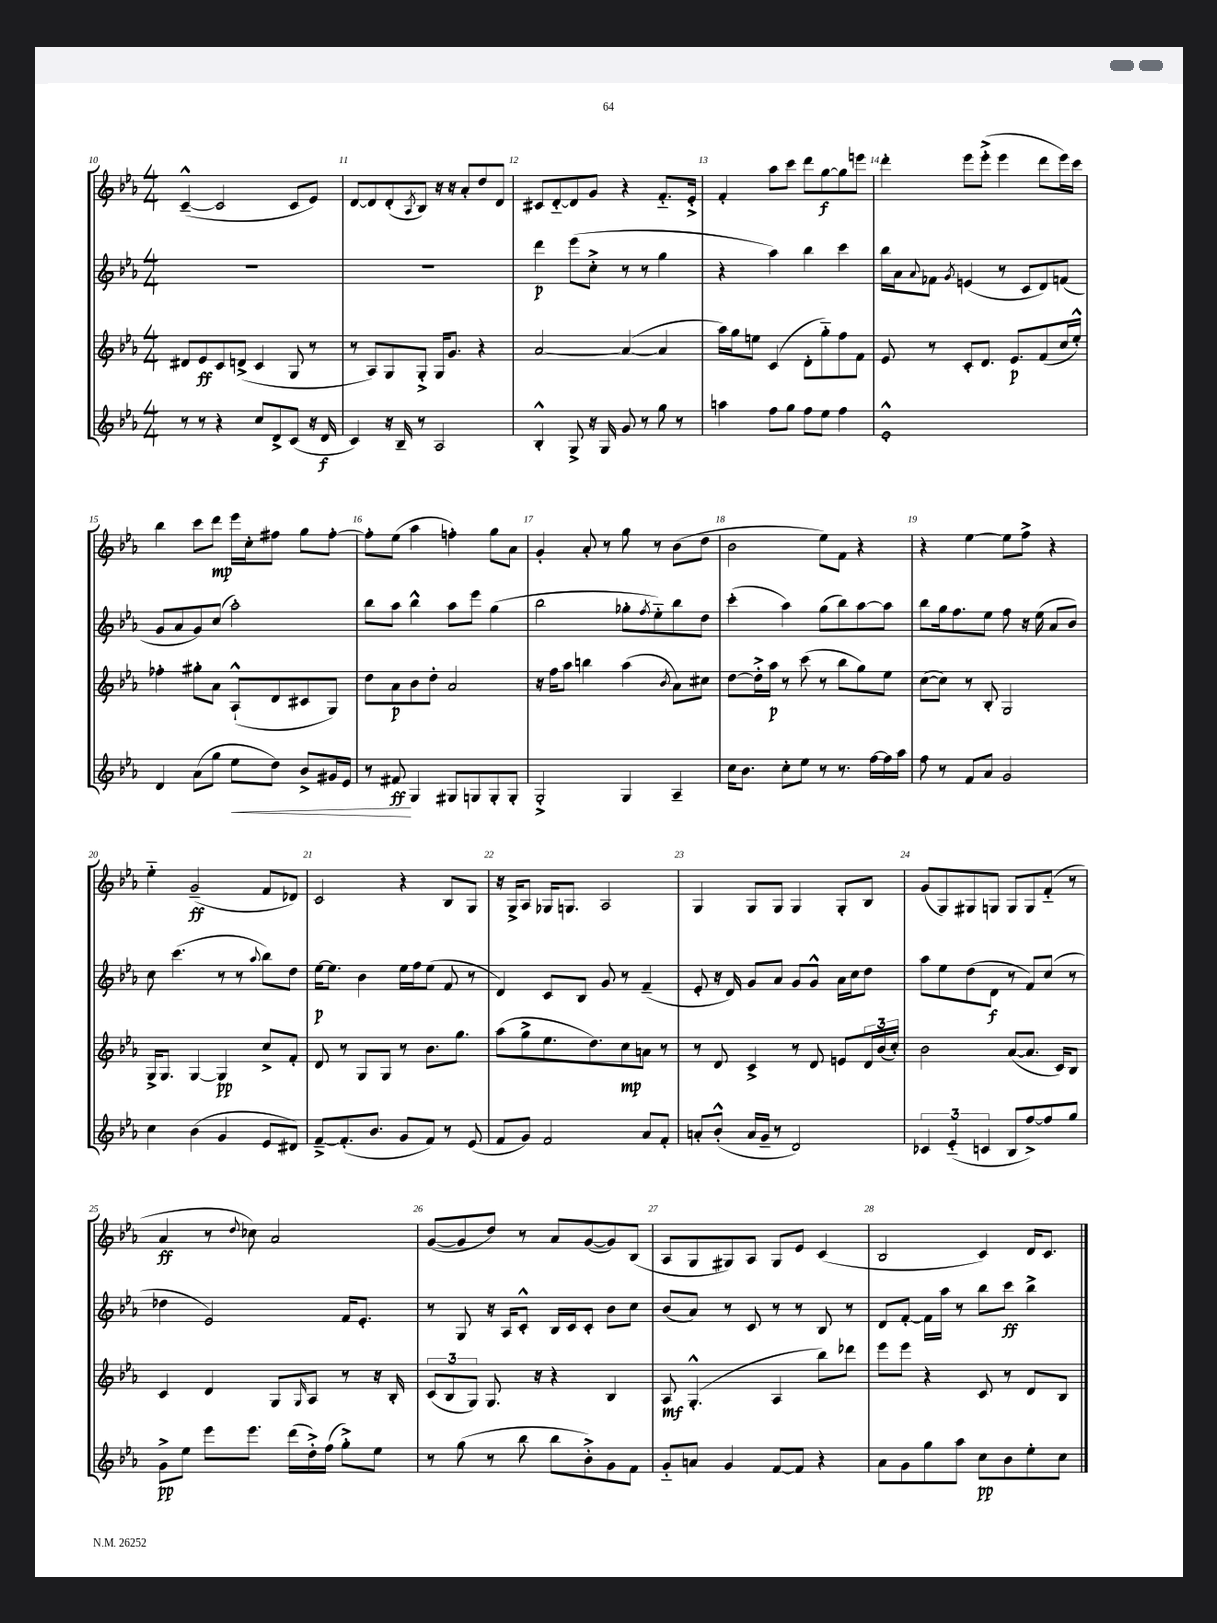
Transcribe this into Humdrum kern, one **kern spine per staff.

**kern	**kern	**kern	**kern
*staff4	*staff3	*staff2	*staff1
*clefG2	*clefG2	*clefG2	*clefG2
*k[b-e-a-]	*k[b-e-a-]	*k[b-e-a-]	*k[b-e-a-]
*M4/4	*M4/4	*M4/4	*M4/4
8r	8d#	1r	([4c~^^
8r	8e-	.	.
4r	8c	.	2c]
.	(8d^	.	.
8cc	4c	.	.
8d^	.	.	.
(8c	8G	.	8c
16r	8r	.	8e-)
16d	.	.	.
=	=	=	=
4c)	8r	1r	[8d
.	8A-)	.	8d]
16r	8G	.	(8d'
16B-~	.	.	.
.	.	.	8qA-
8r	8G'^	.	8B-)
2A-	16G	.	16r
.	8.g	.	16r
.	.	.	8a-'
.	4r	.	8dd
.	.	.	8d
=	=	=	=
4B-'^^	[2a-	4ddd	8c#
.	.	.	[8d'~
8G^	.	(8eee-	8d]
16r	.	8cc'^	8g
16G	.	.	.
8g	(4a-_	8r	4r
8r	.	8r	.
8gg	4a-]	4gg	8.f'~
8r	.	.	.
.	.	.	16e-'^
=	=	=	=
4aa	16aa-)	4r	4f'
.	16gg	.	.
.	8ee	.	.
8ff	(4c	4aa-)	8aa-
8gg	.	.	8ccc
8ff	8d'	4bb-	8ddd
8ee-	8gg'~)	.	[8gg
4ff	8ff	4ccc	8gg]
.	8f	.	8eee
=	=	=	=
1e-'^^	8e-	16bb-	4ddd'
.	.	16a-	.
.	.	8qqa-	.
.	8r	8f-	.
.	.	8qg	.
.	8c'	(4e	8eee-
.	8.d	.	(8eee-'^
.	.	8r	4eee-
.	8.e-	.	.
.	.	8c	.
.	(8f	8d)	8ddd
.	16cc	(8f	16eee-)
.	16ee-'^^)	.	16ccc
=	=	=	=
4d	4ff-'	8g	4bb-
.	.	8a-	.
(8a-	8gg#'	8g)	8ccc
8gg	8a-	(8cc	8ddd
8ee-	(8A-`^^	2aa-')	16eee-
.	.	.	16cc'
8dd)	8d	.	8ff#
8b-^	8c#	.	8gg
16g#	8G)	.	[8ff#'
16e-	.	.	.
=	=	=	=
8r	8dd	8bb-	8ff#']
8f#	8a-	8aa-	(8ee-
4G	8b-	4bb-^^	4aa-
.	8dd'	.	.
8G#	2a-	8aa-	4ff')
8G	.	8eee-	.
8G'	.	(4gg	8gg
8G'	.	.	8a-
=	=	=	=
2G'^	16r	2bb-	4g'
.	16ff	.	.
.	8aa-	.	.
.	4bb	.	8a-'
.	.	.	8r
4G	(4aa-	8gg-'	8gg
.	.	8qff	.
.	.	8ee-'~)	8r
.	8qb-	.	.
4A-~	8a-)	8bb-	(8b-
.	8cc#	8dd	8dd
=	=	=	=
16cc	[8dd	(4ccc'	2b-
8.b-	.	.	.
.	16dd'^]	.	.
.	16aa-	.	.
8cc'	8r	4aa-)	.
8ee-	(8ccc	.	.
8r	8r	(8gg	8ee-)
8.r	8bb-	8bb-)	8f
.	8gg)	[8aa-	4r
[16ff	.	.	.
16ff]	8ee-	8aa-]	.
16aa-	.	.	.
=	=	=	=
8ff	([8cc	8bb-	4r
8r	8cc])	16gg	.
.	.	8.ff	.
8f	8r	.	[4ee-
8a-	8B-'	8ee-	.
2g	2G	8ff	8ee-]
.	.	16r	8ff^
.	.	(16ee-	.
.	.	8a-	4r
.	.	8b-)	.
=	=	=	=
4cc	16G^	8cc	4ee-'~
.	8.G	.	.
.	.	(4.ccc	.
(4b-	[4G	.	(2g~
4g	4G]	8r	.
.	.	8r	.
.	.	8qqaa-	.
8e-	8cc^	8bb-)	8f
8d#)	8f'	8dd	8d-)
=	=	=	=
[8f~^	8d	[16ee-	2c
.	.	8.ee-]	.
(8.f']	8r	.	.
.	8G	4b-	.
8.b-	.	.	.
.	8G	.	.
8g	8r	16ee-	4r
.	.	16ff	.
8f)	8.b-	(8ee-	.
8r	.	8f	8B-
.	8.gg	.	.
(8e-	.	8r	8G
=	=	=	=
8f	(8aa-	4d)	16r
.	.	.	16G^
8g)	8gg^	.	8A-
2f	8.ee-	8c	16G-
.	.	.	8.G
.	.	8B-	.
.	8.dd)	.	.
.	.	8g	2A-
.	8cc	8r	.
8a-	8a	(4f~	.
8f'	8r	.	.
=	=	=	=
8a'	8r	8e-'	4G
(8b-'^^	8d	16r	.
.	.	16d)	.
16a	4c^	8g	8G
16g~	.	.	.
8r	.	8a-	8G
2d)	8r	8g	4G
.	8d	8g^^	.
.	8e	16a-	8G'
.	.	16cc	.
.	24d	8dd	8B-
.	(24b-	.	.
.	24cc')	.	.
=	=	=	=
6c-	2b-	8aa-	(8g
.	.	8ee-	8G)
(6e-'~	.	.	.
.	.	(8dd	8G#
6c	.	.	.
.	.	8d	8G
8B-	([8a-	8r	8G
[8ff^)	8.a-]	8f)	8G
8ff]	.	(8cc	(8f'~
.	16c)	.	.
8gg	8B-	8r	8r
=	=	=	=
8g^	4c	4dd-	4a-
8ee-	.	.	.
8eee-	4d	2e-)	8r
.	.	.	8qqdd
8.eee-	.	.	8cc-)
.	8G	.	2a-
(16ddd	.	.	.
.	16qqG	.	.
16dd'^)	8A-	.	.
(16ff	.	.	.
8gg'^)	8r	16f	.
.	.	8.e-'	.
8ee-	16r	.	.
.	16B-'	.	.
=	=	=	=
8r	(12c	8r	([8g
.	12B-	.	.
(8gg	.	8G	8g]
.	12G)	.	.
8r	8.G	16r	8dd)
.	.	16A-	.
8bb-	.	8c'^^	8r
.	16r	.	.
8bb-	4r	16B-	8a-
.	.	16c	.
8b-'^)	.	8c'	([8g
8g	4B-	8b-	8g])
8f	.	8cc	(8B-
=	=	=	=
8g'~	8A-	(8b-	8A-
8a	(4.G'^^	8a-)	8G
4g	.	8r	8G#)
.	.	8c	8A-
[8f	4A-	8r	8G#
8f]	.	8r	8e-
4r	8bb-)	8B-	(4c
.	8ddd-	8r	.
=	=	=	=
8a-	8eee-	8d	2B-
8g	8eee-	[8f'	.
8gg	4r	16f]	.
.	.	16aa-	.
8aa-	.	8r	.
8cc	8c	8bb-	4c)
8b-	8r	8ccc	.
8ee-'	8d	4bb-^	16d
.	.	.	8.c
8cc	8B-	.	.
==	==	==	==
*-	*-	*-	*-
